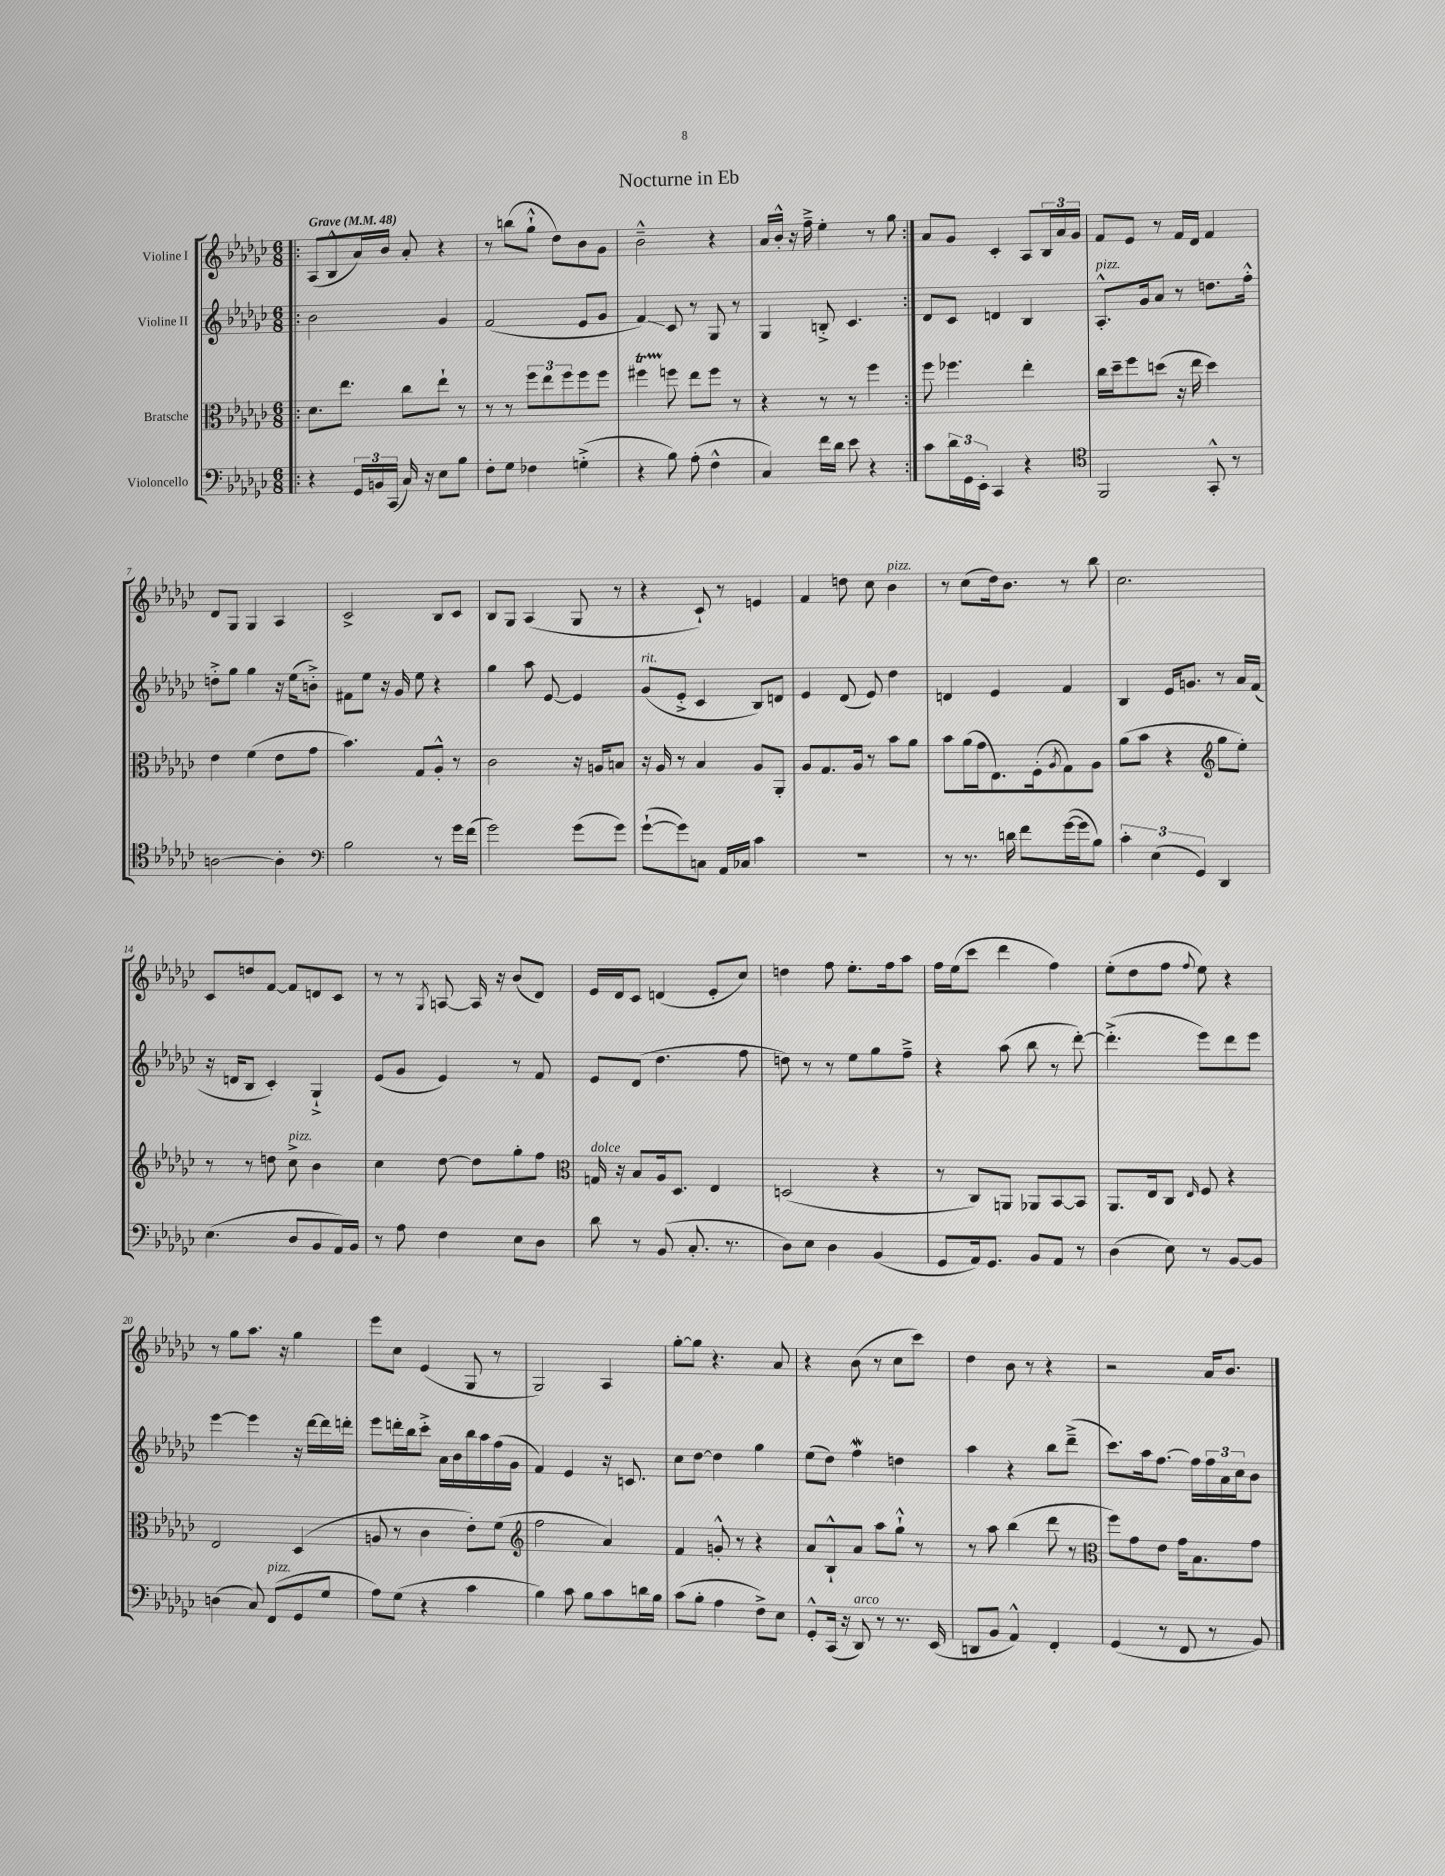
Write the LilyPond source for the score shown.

\header { title = "Nocturne in Eb" }
<<
\new StaffGroup <<
\new Staff = "s0" \with { instrumentName = "Violine I" } {
    \clef treble \key ges \major \numericTimeSignature \time 6/8 \tempo "Grave" 4 = 48
    \repeat volta 2 { \bar ".|:" aes8( bes8-^ aes'16) bes'16 aes'8-. r4 |
    r8 b''8( ges''8-!-^ des''8) bes'8 ges'8 |
    bes'2---^ r4 |
    aes'16 bes'16-.-^ r16 f''16---> ees''4-. r8 ges''8 | }
    aes'8 ges'8 ces'4-. aes8 \tuplet 3/2 { bes16 aes'16 ges'16 } |
    f'8 ees'8 r8 f'16 des'16 f'4 |
    des'8 ges8 ges4 aes4 |
    ces'2-> bes8 ces'8 |
    bes8 ges8 aes4( ges8 r8 |
    r4 ces'8-!) r8 e'4 |
    f'4 d''8 ces''8 bes'4^\markup { \italic "pizz." } |
    r8 ces''8( des''16) bes'8. r8 bes''8 |
    ces''2. |
    ces'8 d''8 f'8~ f'8 d'8 ces'8 |
    r8 r8 \acciaccatura { ges8 } a8~ a16 r16 bes'8( des'8) |
    ees'16 des'16 ces'8 d'4( ees'8-. ces''8) |
    d''4 f''8 ees''8.-. f''16 aes''8 |
    f''16 ees''16( ces'''8 des'''4 f''4) |
    ees''8-.( des''8 f''8 \appoggiatura { f''8 } ees''8) r4 |
    r8 ges''8 aes''8. r16 ges''4 |
    ees'''8 ces''8 ees'4( ges8 r8 |
    ges2) aes4 |
    ges''8~-. ges''8 r4. aes'8 |
    r4 bes'8( r8 ces''8 ces'''8) |
    des''4 bes'8 r8 r4 |
    r2 aes'16 bes'8. \bar "|." |
}
\new Staff = "s1" \with { instrumentName = "Violine II" } {
    \clef treble \key ges \major \numericTimeSignature \time 6/8
    \repeat volta 2 { \bar ".|:" bes'2 ges'4 |
    f'2( ees'8 ges'8 |
    f'4\glissando) ces'8 r8 ges8 r8 |
    ges4 b8-.-> ces'4. | }
    des'8 ces'8 d'4 bes4 |
    aes8.-.-^^\markup { \italic "pizz." } ges'16 aes'8 r8 d''8. f''16-.-^ |
    d''8-.-> ges''8 ges''4 r16 ees''16( b'8-.->) |
    fis'8 ees''8 r16 ges'16 ees''8 r4 |
    ges''4 aes''8 ees'8~ ees'4 |
    ges'8^\markup { \italic "rit." }( ees'8-.-> ces'4 bes8) d'8 |
    ees'4 des'8( ees'8) des''4 |
    d'4 ees'4 f'4 |
    bes4 ees'16 g'8. r8 aes'16 f'16( |
    r16 d'16 bes8 ces'4-.) ges4-!-> |
    ees'8( ges'8 ees'4) r8 f'8 |
    ees'8 des'8( des''4. f''8 |
    d''8) r8 r8 ees''8 ges''8 f''8---> |
    r4 aes''8( bes''8 r8 des'''8~-.) |
    des'''4.-.->( ees'''8) des'''8 ees'''8 |
    ees'''4~ ees'''4 r16 des'''16~ des'''16 d'''16-. |
    ees'''8 d'''16-. bes''16 ces'''8-.-> aes'16 bes'16 bes''16 aes''16 f''16( ges'16 |
    f'4) ees'4 r16 c'8. |
    ces''8 des''8~ des''4 ges''4 |
    ees''8( des''8) f''4\mordent d''4 |
    aes''4 r4 bes''8 des'''8--->( |
    ces'''8.) aes''16 f''8.~ f''16 \tuplet 3/2 { f''16 aes'16 ces''16 } bes'8 \bar "|." |
}
\new Staff = "s2" \with { instrumentName = "Bratsche" } {
    \clef alto \key ges \major \numericTimeSignature \time 6/8
    \repeat volta 2 { \bar ".|:" des'8. ees''8. ces''8 ees''8-! r8 |
    r8 r8 \tuplet 3/2 { f''8 ees''8 f''8 } f''8 f''8 |
    fis''4\startTrillSpan f''8\stopTrillSpan ees''8 f''8 r8 |
    r4 r8 r8 f''4 | }
    f''8 fes''4. ees''4-. |
    ces''16 des''16-- f''8 d''8( r16 ees''16 d''4) |
    ees'4 f'4( ees'8 ges'8 |
    bes'4.) ges8 aes8-.-^ r8 |
    ces'2 r16 a16 b8 |
    r16 aes16 r8 bes4 aes8 aes,8-. |
    aes8 ges8. aes16 r8 bes'8 aes'8 |
    bes'8 aes'16( ges'16 ees8.) f16-.( \acciaccatura { aes8 } ges8) aes8 |
    aes'8( bes'8 r4 \clef treble ges''8 ees''8-.) |
    r8 r8 d''8 ces''8->^\markup { \italic "pizz." } bes'4 |
    ces''4 des''8~ des''8 ges''8-. f''8 |
    \clef alto g16^\markup { \italic "dolce" } r16 bes8 aes16 des8. ees4 |
    d2( r4 |
    r8 ces8) a,8 aes,8 bes,8~ bes,8 |
    aes,8. ees16 ces8 \grace { ees16 } f8 r4 |
    ees2 des4( |
    a8 r8 ces'4 ees'8-.) f'8( |
    \clef treble f''2 aes'4) |
    f'4 g'8-.-^ r8 r4 |
    aes'8 bes8-!-^ aes'8 aes''8 ges''8-!-^ r8 |
    r8 aes''8 bes''4( des'''8 r8 |
    \clef alto f''8) ges'8 ees'8 ges'16 bes8. ges'8 \bar "|." |
}
\new Staff = "s3" \with { instrumentName = "Violoncello" } {
    \clef bass \key ges \major \numericTimeSignature \time 6/8
    \repeat volta 2 { \bar ".|:" r4 \tuplet 3/2 { ges,16 b,16 ces,16( } ces16) r16 ees8 bes8 |
    f8-. ges8 fes4 g4-.->( |
    r4 bes8) aes8-.( f4-^ |
    ces4) f'16 des'16 ees'8 r4 | }
    ces'8 \tuplet 3/2 { des'16 ges,16 ees,16-. } ces,4 r4 |
    \clef tenor f,2 ges,8-.-^ r8 |
    a2~ a4-. |
    \clef bass bes2 r8 ges'16 f'16( |
    ges'2) ges'8( ges'8) |
    ges'8~-!( ges'8) c8 aes,16 ces16 ces'4 |
    R2. |
    r8 r8. d'16 f'8 ges'16~( ges'16 bes8) |
    \tuplet 3/2 { ces'4-. ees4( ges,4) } des,4 |
    ees4.( des8 bes,8 aes,16) bes,16 |
    r8 aes8 f4 ees8 des8 |
    des'8 r8 bes,8( ces8.-. r8. |
    des8) ees8 des4 bes,4( |
    ges,8 aes,16) ges,8. bes,8 aes,8 r8 |
    des4( ees8) r8 bes,8~ bes,8 |
    d4( ces8) f,8^\markup { \italic "pizz." }( ges,8 ges8 |
    aes8) ges8( r4 ces'4 |
    bes4) ces'8 bes8 ces'8 d'16 bes16 |
    ces'8( bes8-. aes4 f8->) ees8 |
    ges,8-.-^ ces,16( r16 des,8^\markup { \italic "arco" }) r8 r8. ees,16( |
    d,8 bes,8 aes,4-^) f,4-. |
    ges,4( r8 f,8 r8 bes,8) \bar "|." |
}
>>
>>
